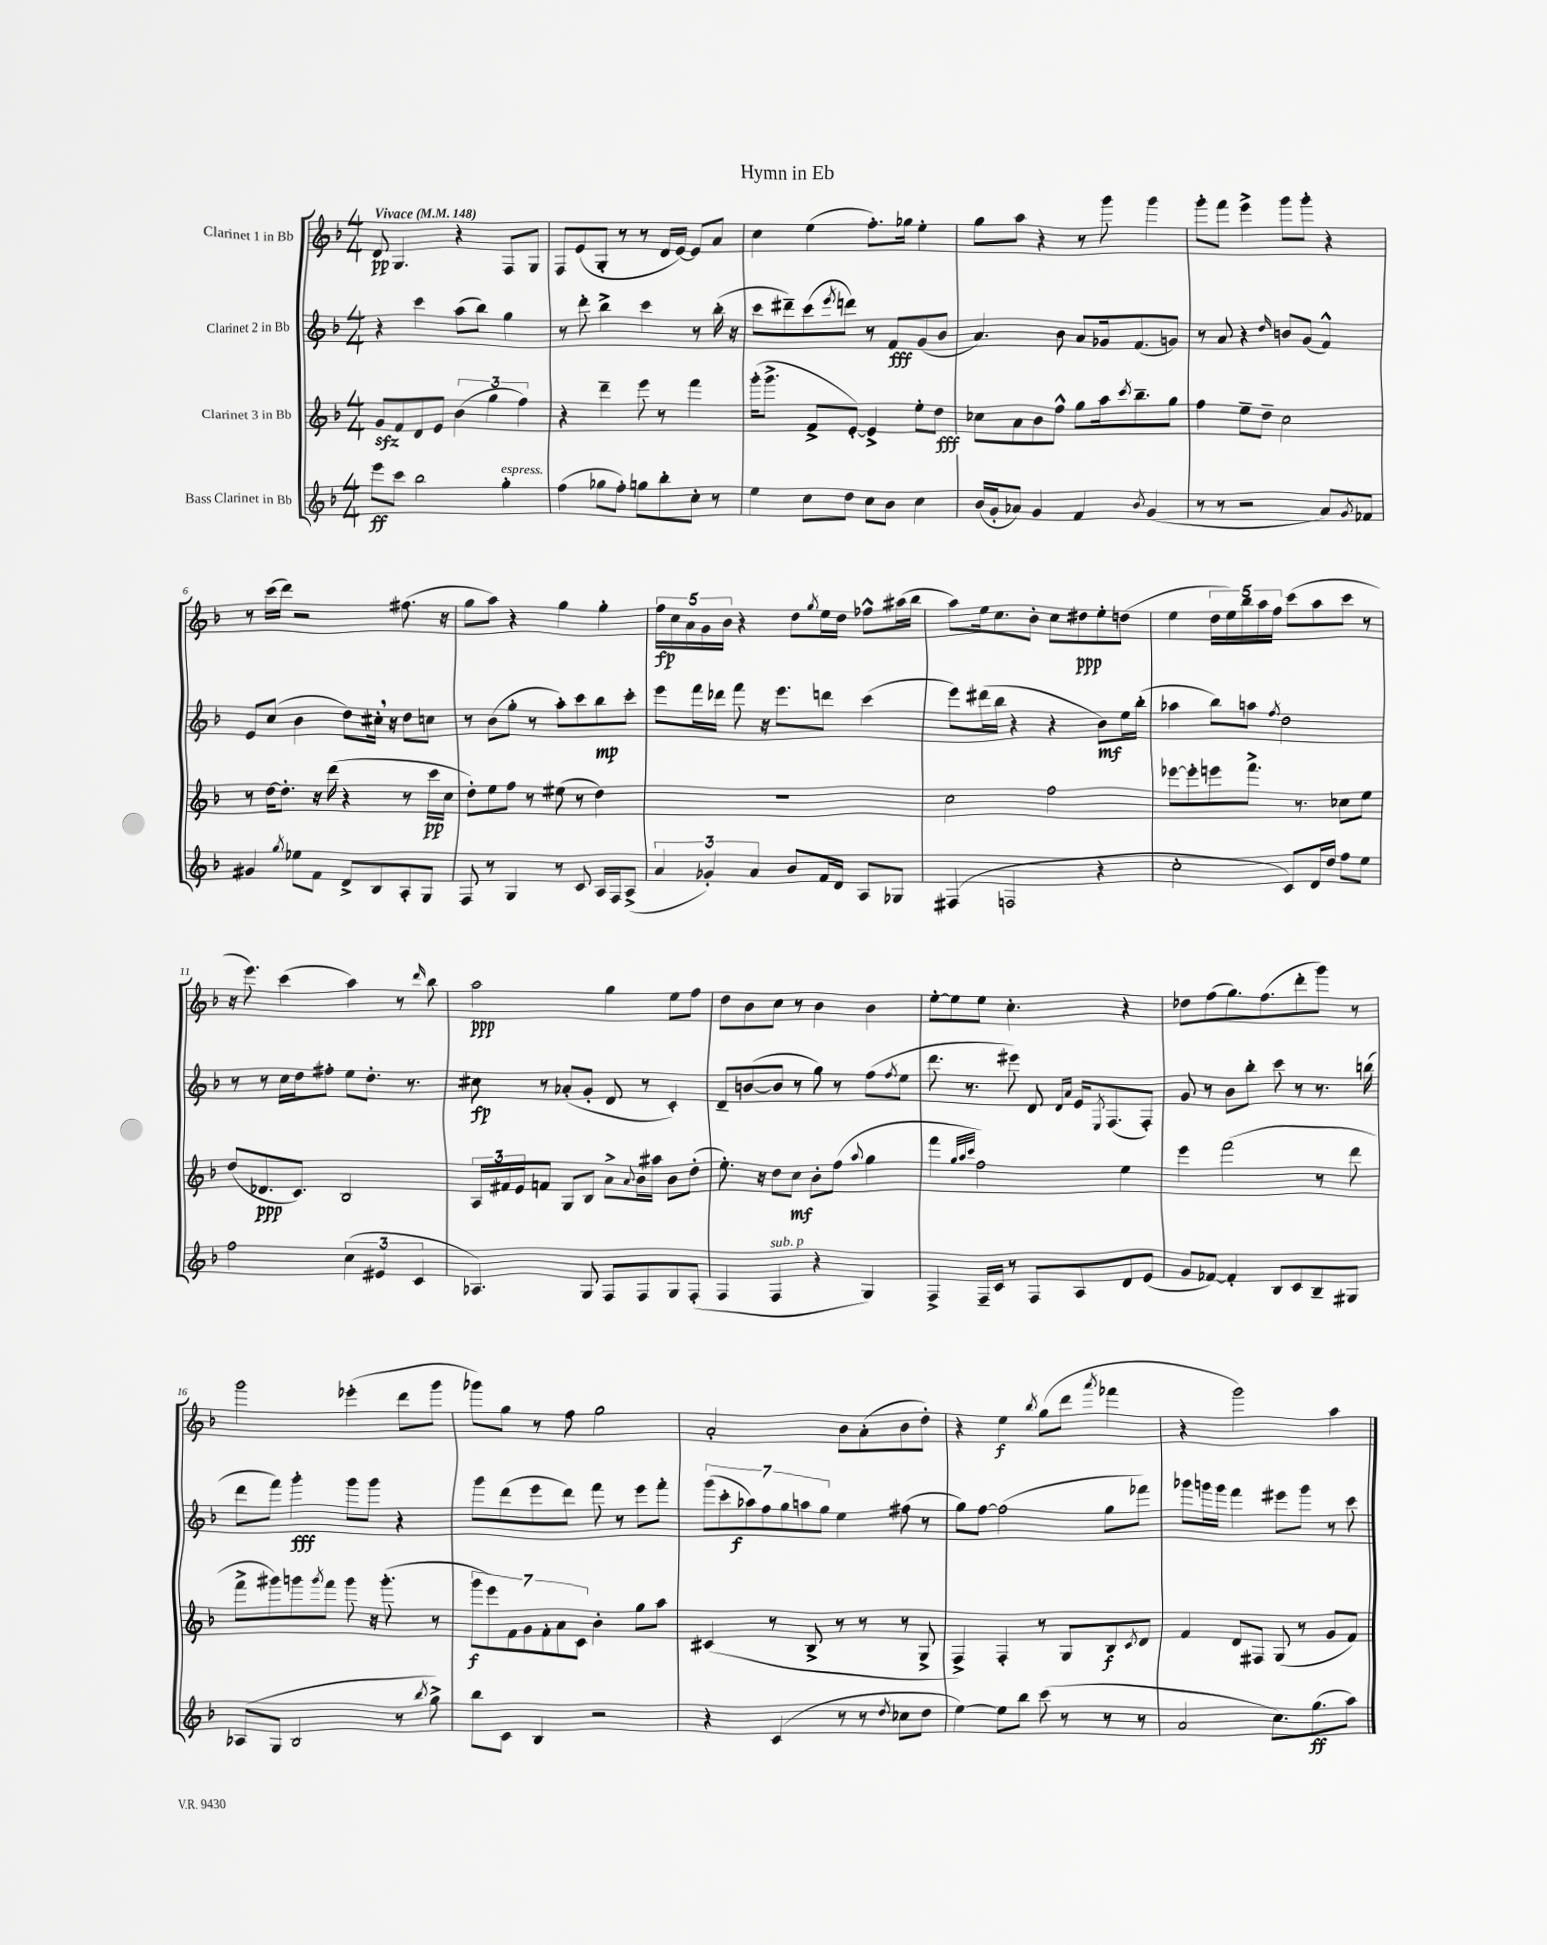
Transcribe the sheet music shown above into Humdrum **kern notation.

**kern	**dynam	**kern	**dynam	**kern	**dynam	**kern	**dynam
*part4	*part4	*part3	*part3	*part2	*part2	*part1	*part1
*staff4	*staff4	*staff3	*staff3	*staff2	*staff2	*staff1	*staff1
*I"Bass Clarinet in Bb	*	*I"Clarinet 3 in Bb	*	*I"Clarinet 2 in Bb	*	*I"Clarinet 1 in Bb	*
*clefG2	*	*clefG2	*	*clefG2	*	*clefG2	*
*k[b-]	*	*k[b-]	*	*k[b-]	*	*k[b-]	*
*M4/4	*	*M4/4	*	*M4/4	*	*M4/4	*
*MM148	*	*MM148	*	*MM148	*	*MM148	*
=1	=1	=1	=1	=1	=1	=1	=1
!	!	!	!	!	!	!LO:TX:a:B:t=Vivace	!
8eee\L	ff	8gzz/L	.	4r	.	8d/	pp
8ccc\J	.	8f/	.	.	.	4.G/	.
2bb-\	.	8d/	.	4ccc\	.	.	.
.	.	8e/J	.	.	.	.	.
.	.	(6b-\	.	(8aa\L	.	4r	.
.	.	.	.	8bb-\J)	.	.	.
.	.	6gg\	.	.	.	.	.
!LO:TX:a:i:t=espress.	!	!	!	!	!	!	!
4gg'\	.	.	.	4gg\	.	8F/L	.
.	.	6ff\)	.	.	.	.	.
.	.	.	.	.	.	8G/J	.
=2	=2	=2	=2	=2	=2	=2	=2
(4ff\	.	4r	.	8r	.	8F/L	.
.	.	.	.	8ddd'\	.	(8e/	.
8gg-X\L	.	4ddd~\	.	4bb-^\	.	8G'/J	.
8ff'\J)	.	.	.	.	.	8r	.
8ggn\L	.	8eee\	.	4ccc\	.	8r	.
8bb-'\	.	8r	.	.	.	16d/LL	.
.	.	.	.	.	.	[16e/JJ)	.
8cc'\J	.	4fff\	.	8r	.	8e/L]	.
8r	.	.	.	(16bb-'\	.	8a/J	.
.	.	.	.	16r	.	.	.
=3	=3	=3	=3	=3	=3	=3	=3
4ee\	.	(16ggg'\KL	.	8ccc\L	.	4cc\	.
.	.	8.ggg^\J	.	.	.	.	.
.	.	.	.	8ddd#X~\)	.	.	.
8cc\L	.	8f^/L	.	(8ccc\	.	(4ee\	.
.	.	.	.	8qeee/	.	.	.
8dd\J	.	[8e'/J)	.	8dddn\J)	.	.	.
8cc\L	.	4e^/]	.	8r	.	8.ff'\L)	.
8b-\J	.	.	.	8f/L	fff	.	.
.	.	.	.	.	.	16gg-X\Jk	.
4cc\	.	8ee'\L	.	(8g/	.	4ee'\	.
.	.	8dd\J	fff	8b-/J	.	.	.
=4	=4	=4	=4	=4	=4	=4	=4
(16b-/LL	.	8cc-X\L	.	4.a/)	.	8gg\L	.
16g'/J	.	.	.	.	.	.	.
8a-X/J)	.	8a\	.	.	.	8aa\J	.
4g/	.	8b-\	.	.	.	4r	.
.	.	8ff^^\J	.	8b-\	.	.	.
4f/	.	8gg\L	.	8a/L	.	8r	.
.	.	16aa\k	.	16g-X/k	.	8ggg\	.
.	.	8qccc/	.	.	.	.	.
.	.	8.bb-~\	.	(8.f/	.	.	.
8qb-/	.	.	.	.	.	.	.
(4g/	.	.	.	.	.	4ggg\	.
.	.	8gg\J	.	8gn/J)	.	.	.
=5	=5	=5	=5	=5	=5	=5	=5
8r	.	4ff\	.	8r	.	8ggg'\L	.
8r	.	.	.	8a/	.	8fff\J	.
2r	.	8ee~\L	.	4r	.	4eee^\	.
.	.	8dd~\J	.	.	.	.	.
.	.	.	.	16qqdd/	.	.	.
.	.	2cc\	.	8bn/L	.	8ggg\L	.
.	.	.	.	(8g/J	.	8ggg'\J	.
8a/L)	.	.	.	4f^^/)	.	4r	.
8qg/	.	.	.	.	.	.	.
8f-X/J	.	.	.	.	.	.	.
!!LO:LB:g=z
=6	=6	=6	=6	=6	=6	=6	=6
4g#X/	.	8r	.	8e/L	.	8r	.
.	.	[16dd\KL	.	(8cc/J	.	(16ccc\LL	.
.	.	8.dd'\J]	.	.	.	16ddd\JJ)	.
8qgg/	.	.	.	.	.	.	.
8ee-X\L	.	.	.	4b-\	.	2r	.
8f\J	.	16r	.	.	.	.	.
.	.	(16ddd\	.	.	.	.	.
8d^/L	.	4r	.	8dd\L)	.	.	.
8B-/	.	.	.	16cc#X',\Jk	.	.	.
.	.	.	.	16r	.	.	.
8A'/	.	8r	.	8dd\L	.	(8.ff#X\	.
8G/J	.	16ccc\LL	pp	8ccn\J	.	.	.
.	.	16cc\JJ	.	.	.	16r	.
=7	=7	=7	=7	=7	=7	=7	=7
8F/	.	8dd'\L)	.	8r	.	8gg\L	.
8r	.	8ee\	.	(8b-\L	.	8aa\J)	.
4G/	.	8ff\J	.	8gg'\J	.	4r	.
.	.	8r	.	8r	.	.	.
8r	.	(8ee#X\	.	8aa'\L)	.	4gg\	.
8c/	.	8r	.	8ccc\	.	.	.
16A/LL	.	4dd\)	.	8bb-\	mp	4gg'\	.
16F/J	.	.	.	.	.	.	.
(8A^/J	.	.	.	8ccc'\J	.	.	.
=8	=8	=8	=8	=8	=8	=8	=8
6a/	.	1r	.	8eee\L	.	20ff\LL	fp
.	.	.	.	.	.	20cc\	.
.	.	.	.	.	.	20a\	.
.	.	.	.	16fff\L	.	.	.
.	.	.	.	.	.	20g\	.
6g-X'/)	.	.	.	.	.	.	.
.	.	.	.	16ddd-X\JJ	.	.	.
.	.	.	.	.	.	20b-\JJ	.
.	.	.	.	8fff\	.	4r	.
6a/	.	.	.	.	.	.	.
.	.	.	.	16r	.	.	.
.	.	.	.	8.eee\L	.	.	.
8b-/L	.	.	.	.	.	8dd\L	.
.	.	.	.	.	.	8qgg/	.
16f/L	.	.	.	8dddn\J	.	16ee\L	.
16d/JJ	.	.	.	.	.	16dd\JJ	.
8A/L	.	.	.	(4ccc\	.	8ff-X^^\L	.
8G-X/J	.	.	.	.	.	(16aa#X\L	.
.	.	.	.	.	.	16bb-\JJ	.
=9	=9	=9	=9	=9	=9	=9	=9
(4F#X/	.	2cc\	.	8eee\L)	.	8aa\L)	.
.	.	.	.	(16ddd#X\L	.	16ee\k	.
.	.	.	.	16bb-\JJ	.	8.cc\	.
2Fn/	.	.	.	4r	.	.	.
.	.	.	.	.	.	8b-'\J	.
.	.	2ff\	.	4r	.	8cc\L	.
.	.	.	.	.	.	8dd#X\	ppp
4r	.	.	.	8b-\L)	mf	8ee'\	.
.	.	.	.	16ee\L	.	(8ddn\J	.
.	.	.	.	(16bb-'\JJ	.	.	.
=10	=10	=10	=10	=10	=10	=10	=10
2cc'\	.	[8eee-X\L	.	4aa-X\	.	4ee\	.
.	.	8eee-'\]	.	.	.	.	.
.	.	8eeen\	.	8bb-\L)	.	20dd\LL	.
.	.	.	.	.	.	20ee\)	.
.	.	.	.	.	.	20bb-\	.
.	.	8.fff^\J	.	8aan\J	.	.	.
.	.	.	.	.	.	20aa\	.
.	.	.	.	.	.	20ff\JJ	.
.	.	.	.	8qff/	.	.	.
8c/L)	.	.	.	2dd\	.	(8ccc\L	.
.	.	8.r	.	.	.	.	.
16d/L	.	.	.	.	.	8aa\	.
16dd/JJ	.	.	.	.	.	.	.
8ff\L	.	8cc-X\L	.	.	.	8ccc\J	.
8ee\J	.	8ee\J	.	.	.	8r	.
!!LO:LB:g=z
=11	=11	=11	=11	=11	=11	=11	=11
2ff\	.	(8dd/L	.	8r	.	16r	.
.	.	.	.	.	.	8.eee\)	.
.	.	8.d-X/	ppp	8r	.	.	.
.	.	.	.	16cc\LL	.	(4ccc\	.
.	.	8.c/J)	.	16dd\J	.	.	.
.	.	.	.	8ff#X'\J	.	.	.
(6cc\	.	2B-/	.	8ee\L	.	4aa\)	.
.	.	.	.	8.dd'\J	.	.	.
6e#X/	.	.	.	.	.	.	.
.	.	.	.	.	.	8r	.
.	.	.	.	8.r	.	.	.
6c/	.	.	.	.	.	.	.
.	.	.	.	.	.	16qqddd/	.
.	.	.	.	.	.	8bb-\	.
=12	=12	=12	=12	=12	=12	=12	=12
4.A-X/)	.	24A/LL	.	8cc#X\	fp	2aa\	ppp
.	.	24f#X/	.	.	.	.	.
.	.	24e/J	.	.	.	.	.
.	.	8fn/J	.	8r	.	.	.
.	.	8G/L	.	(8a-X'/L	.	.	.
8G/	.	8B-/J	.	8g'/J	.	.	.
8F/L	.	8a^\L	.	8d/	.	4gg\	.
.	.	8qqa/	.	.	.	.	.
8F/	.	16b-\L	.	8r	.	.	.
.	.	16aa#X\JJ	.	.	.	.	.
8G/	.	8b-\L	.	4c'/)	.	8ee\L	.
(8F'/J	.	(8dd'\J	.	.	.	8ff\J	.
=13	=13	=13	=13	=13	=13	=13	=13
4F/	.	8.ee'\)	.	8d~/L	.	8dd\L	.
.	.	.	.	([8bn/	.	8b-\	.
.	.	16r	.	.	.	.	.
!LO:TX:a:i:t=sub. p	!	!	!	!	!	!	!
4F/	.	8dd\L	.	8b/J]	.	8cc\J	.
.	.	8cc\J	mf	8r	.	8r	.
4r	.	8b-'\L	.	8gg\)	.	4b-\	.
.	.	(8ff\J	.	8r	.	.	.
.	.	8qqaa/	.	.	.	.	.
4G/)	.	4gg\	.	(8ff\L	.	4b-\	.
.	.	.	.	8qff/	.	.	.
.	.	.	.	8ee\J	.	.	.
=14	=14	=14	=14	=14	=14	=14	=14
4F^/	.	4fff\	.	8.ddd\	.	[8ee'\L	.
.	.	.	.	.	.	8ee\]	.
.	.	.	.	8.r	.	.	.
.	.	32qqgg/LLL	.	.	.	.	.
.	.	32qqaa/	.	.	.	.	.
.	.	32qqccc/JJJ	.	.	.	.	.
16F~/LL	.	2ff\)	.	.	.	8ee\J	.
16c/JJ	.	.	.	.	.	.	.
8r	.	.	.	8eee#X\)	.	4.cc'\	.
8F/L	.	.	.	8d/	.	.	.
.	.	.	.	16qqd/LL	.	.	.
.	.	.	.	16qqa/JJ	.	.	.
8A/	.	.	.	16e/KL	.	.	.
.	.	.	.	8qE/	.	.	.
.	.	.	.	(8.F/	.	.	.
8d/	.	4ee\	.	.	.	4r	.
(8e/J	.	.	.	8F'/J)	.	.	.
=15	=15	=15	=15	=15	=15	=15	=15
8g/L	.	4eee\	.	8g/	.	8dd-X\L	.
[8f-X/J)	.	.	.	8r	.	(8ff\	.
4f-'/]	.	(2fff\	.	8b-\L	.	8.gg\)	.
.	.	.	.	8bb-'\J	.	.	.
.	.	.	.	.	.	(8.ff\	.
8B-/L	.	.	.	8ccc\	.	.	.
8c/	.	.	.	8r	.	8ddd'\	.
8B-~/	.	8r	.	8.r	.	8ggg\J)	.
8G#X/J	.	8ddd\	.	.	.	8r	.
.	.	.	.	(16bbn\	.	.	.
!!LO:LB:g=z
=16	=16	=16	=16	=16	=16	=16	=16
(8A-X/L	.	8fff^\L	.	8ddd\L	.	2ggg\	.
8G/J	.	8ggg#X\)	.	8fff\J)	.	.	.
2B-/	.	8gggn\	.	4ggg'\	fff	.	.
.	.	8qggg/	.	.	.	.	.
.	.	8fff\J	.	.	.	.	.
.	.	8ggg\	.	8ggg\L	.	(4eee-X'\	.
.	.	16r	.	8ggg\J	.	.	.
.	.	(8.ggg'\	.	.	.	.	.
8r	.	.	.	4r	.	8ddd\L	.
8qbb-/	.	.	.	.	.	.	.
8gg^\)	.	8r	.	.	.	8ggg\J	.
=17	=17	=17	=17	=17	=17	=17	=17
8bb-\L	.	14ggg\L	f	8ggg\L	.	8ggg-X\L)	.
.	.	14eee\)	.	.	.	.	.
8c\J	.	.	.	(8ddd\	.	8gg\J	.
.	.	14f\	.	.	.	.	.
.	.	14g\	.	.	.	.	.
4B-/	.	.	.	8eee\	.	8r	.
.	.	14f'\	.	.	.	.	.
.	.	14a\	.	.	.	.	.
.	.	.	.	8ddd\J)	.	8ff\	.
.	.	14c\J	.	.	.	.	.
2r	.	4b-'\	.	8fff\	.	2gg\	.
.	.	.	.	8r	.	.	.
.	.	8gg\L	.	8eee\L	.	.	.
.	.	8aa\J	.	8fff'\J	.	.	.
=18	=18	=18	=18	=18	=18	=18	=18
4r	.	(4c#X/	.	(14ggg\L	.	2a'/	.
.	.	.	.	14ccc'\	.	.	.
.	.	.	.	14aa-X\)	f	.	.
.	.	.	.	14ff\	.	.	.
(4c/	.	8r	.	.	.	.	.
.	.	.	.	14gg\	.	.	.
.	.	.	.	14aan\	.	.	.
.	.	8B-^/	.	.	.	.	.
.	.	.	.	14gg\J	.	.	.
8r	.	8r	.	4ee\	.	8b-\L	.
8r	.	8r	.	.	.	(8a'\	.
8qdd/	.	.	.	.	.	.	.
8cc-X\L	.	8r	.	(8ff#X\	.	8b-\	.
8dd\J	.	8G^/	.	8r	.	8dd'\J)	.
=19	=19	=19	=19	=19	=19	=19	=19
[4ee\)	.	4F^/)	.	8gg\L)	.	4r	.
.	.	.	.	[8ff\J	.	.	.
8ee\L]	.	4F'/	.	(2ff\]	.	4ee\	f
8bb-\J	.	.	.	.	.	.	.
.	.	.	.	.	.	8qbb-/	.
(8ccc\	.	8r	.	.	.	(8gg\L	.
8r	.	8G/L	.	.	.	8ddd\J	.
.	.	.	.	.	.	8qaaa/	.
8r	.	8B-/	f	8gg\L	.	4fff-X\	.
.	.	8qc/	.	.	.	.	.
8r	.	8d/J	.	8fff-X\J)	.	.	.
=20	=20	=20	=20	=20	=20	=20	=20
2a/	.	4f/	.	8ggg-X\L	.	4r	.
.	.	.	.	16gggn\L	.	.	.
.	.	.	.	16ggg\JJ	.	.	.
.	.	8d/L	.	4fff\	.	2ggg\)	.
.	.	8F#X/J	.	.	.	.	.
8.cc\L)	.	(8G/	.	8eee#X\L	.	.	.
.	.	8r	.	8ggg\J	.	.	.
(8.gg\	ff	.	.	.	.	.	.
.	.	8g/L	.	8r	.	4aa\	.
8aa\J)	.	8f/J)	.	8ccc\	.	.	.
==	==	==	==	==	==	==	==
*-	*-	*-	*-	*-	*-	*-	*-
